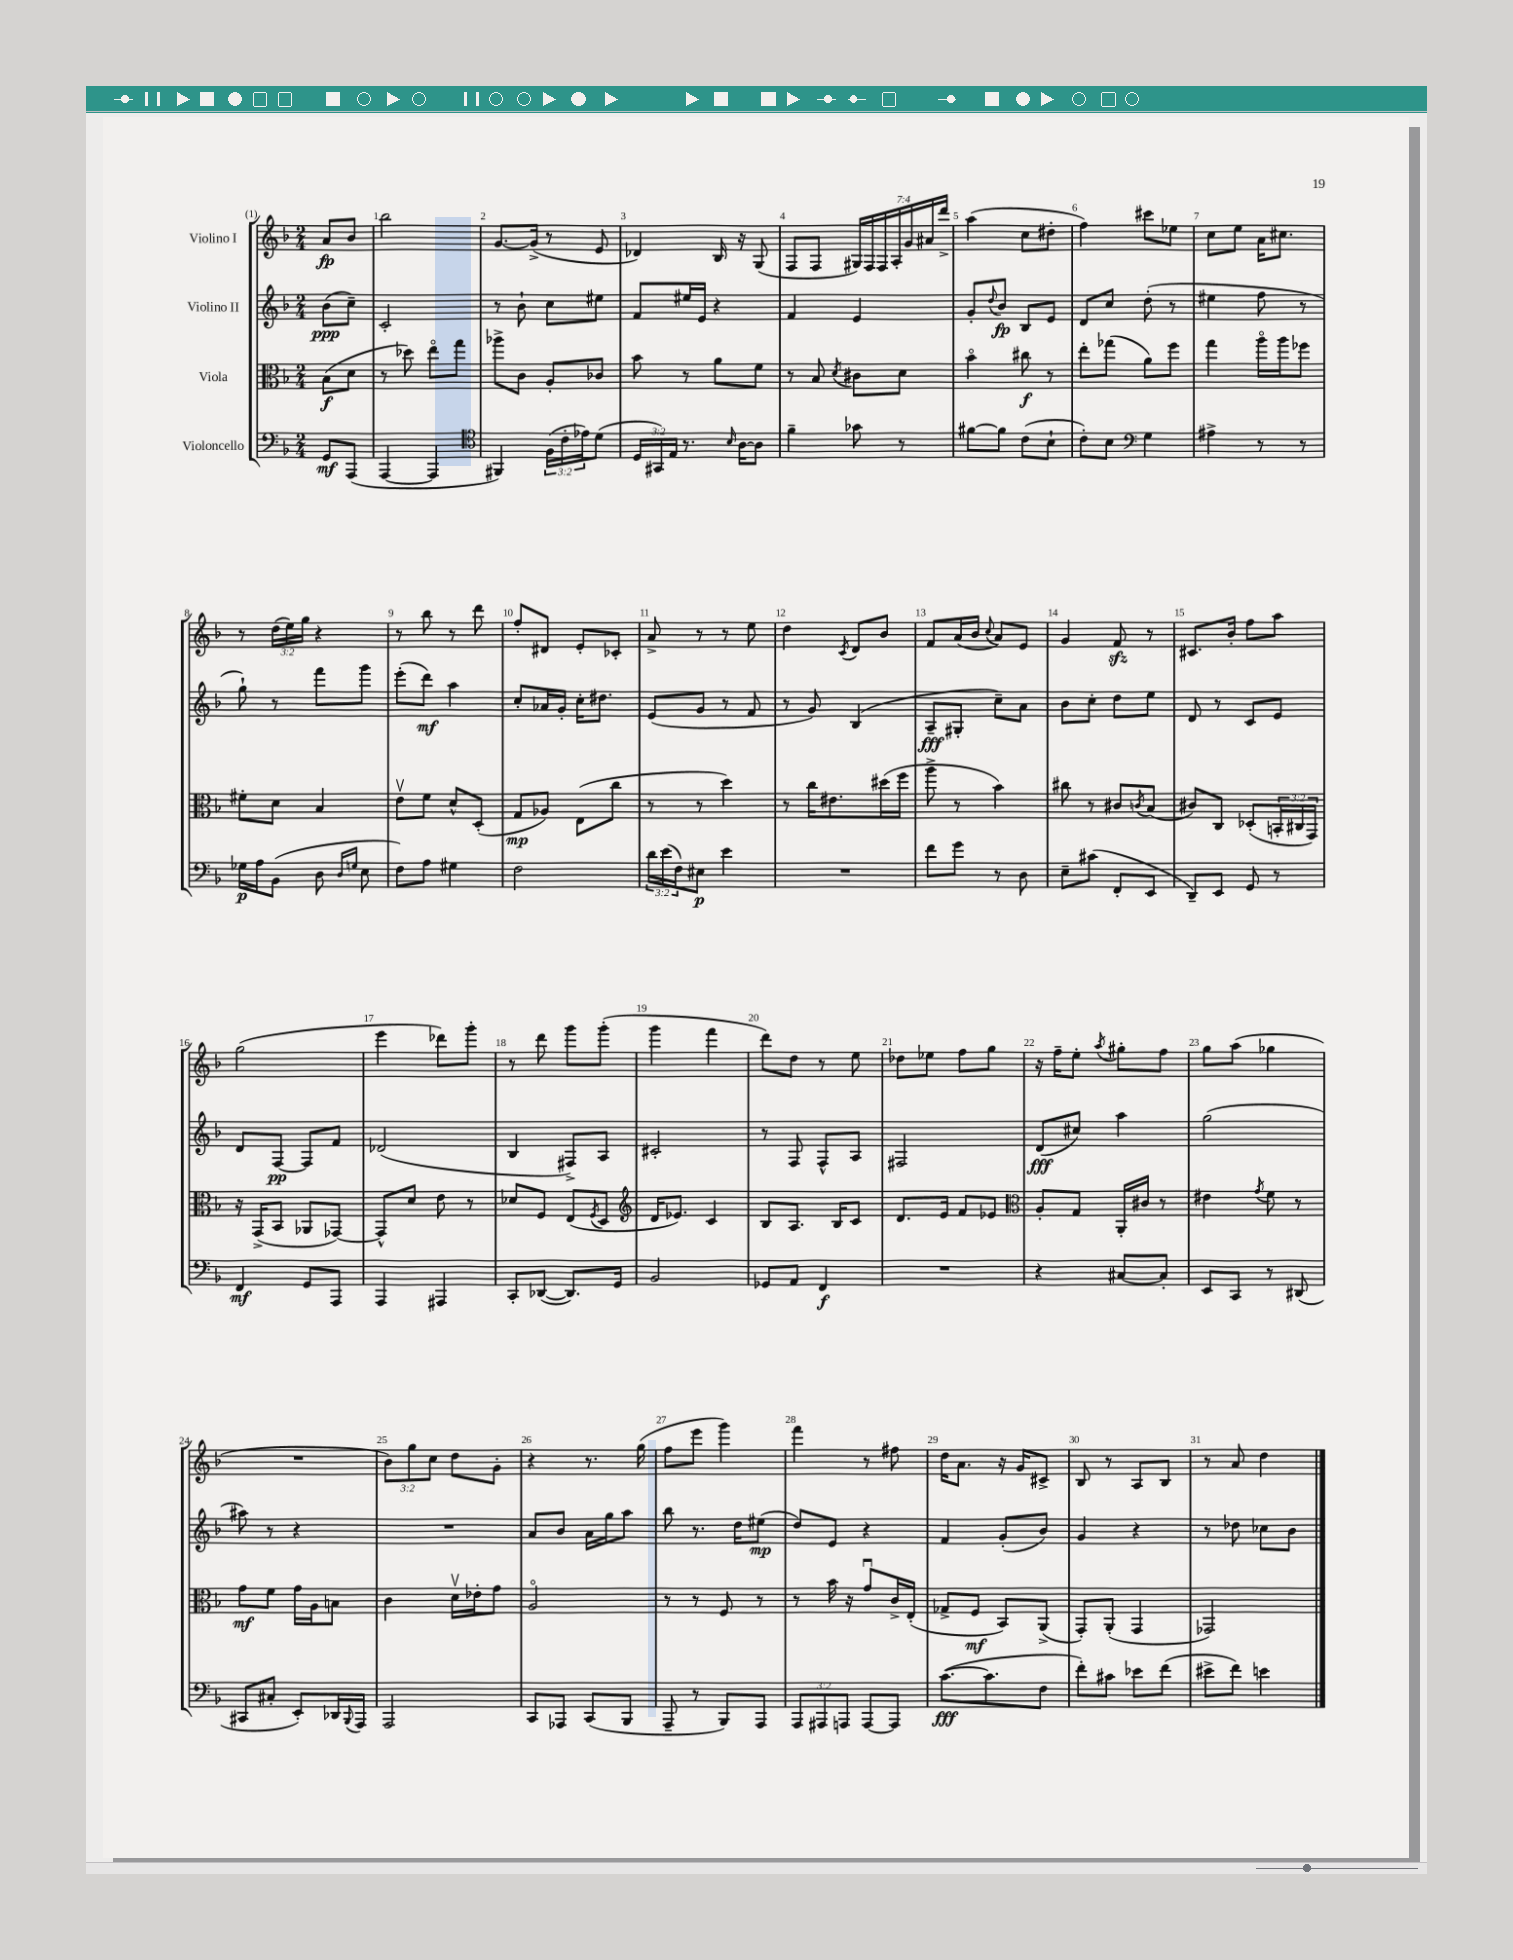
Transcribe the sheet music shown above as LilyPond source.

<<
\new StaffGroup <<
\new Staff = "s0" \with { instrumentName = "Violino I" } {
    \clef treble \key f \major \numericTimeSignature \time 2/4 \override Staff.TupletNumber.text = #tuplet-number::calc-fraction-text \partial 4
    a'8\fp bes'8 |
    bes''2 |
    g'8.~ g'16->( r8 e'8 |
    des'4) bes16 r16 g8( |
    f8 f8 \tuplet 7/4 { gis16) f16 f16 a16-. g'16 ais'16 d'''16-> } |
    a''4( c''8 dis''8-. |
    f''4) cis'''8 ees''8 |
    c''8 e''8 a'16 cis''8. |
    r8 \tuplet 3/2 { d''16( e''16) g''16 } r4 |
    r8 bes''8 r8 d'''8 |
    f''8-. dis'8 e'8-. ces'8-. |
    a'8-> r8 r8 e''8 |
    d''4 \acciaccatura { c'8 } d'8 bes'8 |
    f'8 a'16( bes'16 \appoggiatura { c''8 } a'8) e'8 |
    g'4 f'8\sfz r8 |
    cis'8. bes'16-. f''8 a''8 |
    g''2( |
    e'''4 des'''8) g'''8-. |
    r8 d'''8 g'''8 g'''8-.( |
    g'''4 f'''4 |
    d'''8) d''8 r8 e''8 |
    des''8 ees''8 f''8 g''8 |
    r16 f''16-- e''8-. \acciaccatura { a''8 } gis''8-. f''8 |
    g''8 a''8( ges''4 |
    R2 |
    \tuplet 3/2 { bes'8) g''8 c''8 } d''8 g'8-. |
    r4 r8. g''16( |
    f''8 e'''8 g'''4) |
    f'''4 r8 fis''8 |
    d''16 a'8. r16 g'16 cis'8-> |
    bes8 r8 a8 bes8 |
    r8 a'8 d''4 \bar "|." |
}
\new Staff = "s1" \with { instrumentName = "Violino II" } {
    \clef treble \key f \major \numericTimeSignature \time 2/4 \partial 4
    bes'8\ppp( c''8--) |
    c'2-. |
    r8 bes'8-! c''8 eis''8 |
    f'8 eis''16 e'16 r4 |
    f'4 e'4 |
    g'8-. \appoggiatura { d''8 } bes'8\fp bes8 e'8 |
    d'8 c''8 d''8-.( r8 |
    eis''4 f''8 r8 |
    g''8-!) r8 f'''8 g'''8 |
    e'''8-.( d'''8\mf) a''4 |
    c''8-. aes'16 g'16-. c''16-. dis''8. |
    e'8( g'8 r8 f'8 |
    r8 g'8) bes4( |
    a8--\fff gis8-. c''8--) a'8 |
    bes'8 c''8-. d''8 e''8 |
    d'8 r8 c'8 e'8 |
    d'8 f8~\pp f8 f'8 |
    des'2( |
    bes4 fis8->) a8 |
    cis'2-. |
    r8 f8 f8-^ a8 |
    fis2 |
    d'8\fff( cis''8) a''4 |
    g''2( |
    ais''8) r8 r4 |
    R2 |
    a'8 bes'8 a'16 g''16 a''8 |
    bes''8 r8. d''16 eis''8\mp( |
    d''8) e'8 r4 |
    f'4 g'8-.( bes'8) |
    g'4 r4 |
    r8 des''8 ces''8 bes'8 \bar "|." |
}
\new Staff = "s2" \with { instrumentName = "Viola" } {
    \clef alto \key f \major \numericTimeSignature \time 2/4 \override Staff.TupletNumber.text = #tuplet-number::calc-fraction-text \partial 4
    bes8\f( d'8 |
    r8 des''8) e''8\flageolet g''8 |
    aes''8-> c'8 a8-. ces'8 |
    bes'8 r8 a'8 f'8 |
    r8 bes8 \acciaccatura { d'8 } cis'8 d'8 |
    bes'4\flageolet cis''8\f r8 |
    e''8-. ges''8( a'8) f''8 |
    g''4 a''16\flageolet a''16 fes''8 |
    fis'8-. d'8 bes4 |
    e'8\upbow f'8 d'8-^ d8-.( |
    g8\mp aes8) e8( c''8 |
    r8 r8 d''4) |
    r8 c''16 eis'8. dis''16( f''16 |
    a''8-> r8 bes'4) |
    cis''8 r8 cis'8 \acciaccatura { c'8 } bes8( |
    cis'8) c8 des8-.( \tuplet 3/2 { b,16-. cis16 g,16) } |
    r16 g,16->( bes,8 aes,8 ges,8~) |
    ges,8-^ d'8 e'8 r8 |
    des'8 f8 e8( \acciaccatura { f8 } d8 |
    \clef treble d'16 ees'8.) c'4 |
    bes8 a8. bes16 c'8 |
    d'8. e'16 f'8 ees'8 |
    \clef alto a8-. g8 a,16-. cis'16 r8 |
    eis'4 \acciaccatura { g'8 } f'8 r8 |
    g'8\mf f'8 g'16 a16 b8 |
    c'4 d'16\upbow ees'16-. g'8 |
    a2\flageolet |
    r8 r8 f8 r8 |
    r8 bes'16 r16 g'8\downbow c'16-> e16-.( |
    ges8-> f8\mf bes,8) a,8->( |
    g,8-.) a,8-.( g,4 |
    ges,2) \bar "|." |
}
\new Staff = "s3" \with { instrumentName = "Violoncello" } {
    \clef bass \key f \major \numericTimeSignature \time 2/4 \override Staff.TupletNumber.text = #tuplet-number::calc-fraction-text \partial 4
    g,8\mf a,,8( |
    a,,4~ a,,4 |
    \clef tenor fis,4) \tuplet 3/2 { f16( c'16-. ees'16) } d'8( |
    \tuplet 3/2 { d16 gis,16) e16 } r8. \grace { bes16 } a16~ a8 |
    f'4-- ges'8 r8 |
    fis'8~ fis'8 c'8( bes8-! |
    c'8-.) bes8 \clef bass g4 |
    ais4-> r8 r8 |
    ges16\p a16 bes,8( d8 \grace { d16 g16 } e8 |
    f8) a8 gis4 |
    f2 |
    \tuplet 3/2 { d'16 e'16( f16) } eis8\p e'4 |
    R2 |
    f'8 g'8 r8 d8 |
    e8-- cis'8( f,8-. e,8 |
    d,8--) e,8 g,8 r8 |
    f,4\mf g,8 a,,8 |
    a,,4 ais,,4 |
    c,8-. des,8~( des,8.) g,16 |
    bes,2 |
    ges,8 a,8 f,4\f |
    R2 |
    r4 cis8~ cis8-. |
    e,8 c,8 r8 dis,8( |
    cis,8 cis8-. e,8-.) des,16 \appoggiatura { bes,,8 } a,,16 |
    a,,2 |
    c,8 aes,,8 c,8( bes,,8 |
    a,,8-- r8 bes,,8) a,,8 |
    \tuplet 3/2 { a,,8 ais,,8 a,,8 } a,,8~ a,,8 |
    c'8.~\fff( c'8. f8 |
    f'8-.) cis'8 ees'8 f'8( |
    eis'8-> f'8) e'4 \bar "|." |
}
>>
>>
\layout { \context { \Score \override BarNumber.break-visibility = ##(#f #t #t) barNumberVisibility = #all-bar-numbers-visible } }
